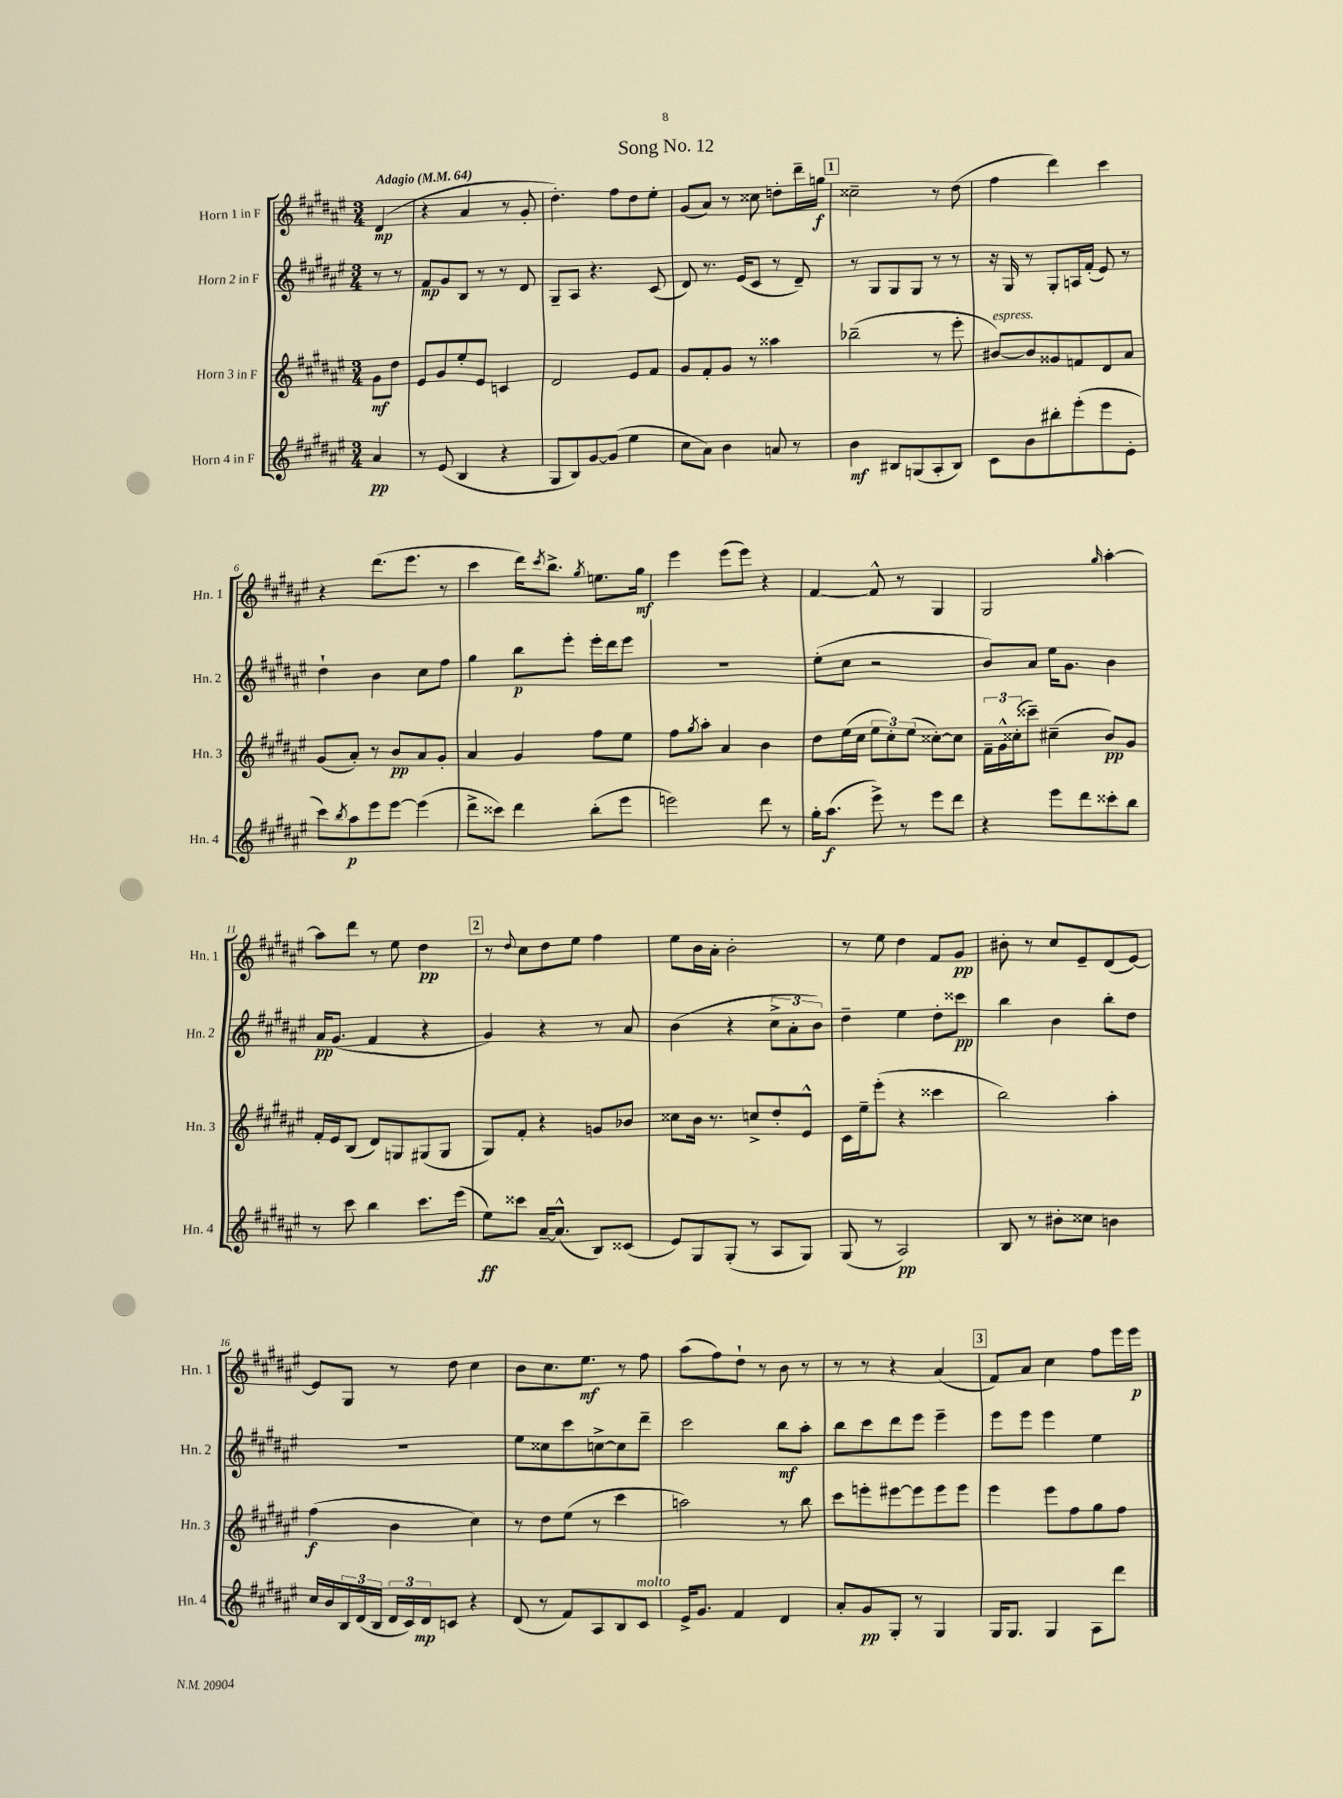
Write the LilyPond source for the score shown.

\header { title = "Song No. 12" }
<<
\new StaffGroup <<
\new Staff = "s0" \with { instrumentName = "Horn 1 in F" shortInstrumentName = "Hn. 1" } {
    \clef treble \key fis \major \numericTimeSignature \time 3/4 \partial 4 \tempo "Adagio" 4 = 64
    dis'4\mp( |
    r4 ais'4 r8 gis'8-. |
    dis''4.-.) fis''8 dis''8 eis''8-. |
    gis'8( ais'8) r8 cisis''8 d''8-. dis'''16-- g''16\f |
    \mark \markup { \box "1" } cisis''2-- r8 dis''8( |
    fis''4 dis'''4) cis'''4 |
    r4 dis'''8.( eis'''8. r8 |
    cis'''4 dis'''16) \acciaccatura { cis'''8 } b''8.-> \acciaccatura { gis''8 } e''8. gis''16\mf |
    eis'''4 eis'''8( eis'''8) r4 |
    fis'4~ fis'8-^ r8 gis4 |
    gis2 \grace { gis''16 } ais''4~-. |
    ais''8 dis'''8 r8 eis''8 dis''4\pp |
    \mark \markup { \box "2" } r8 \appoggiatura { dis''8 } cis''8 dis''8 eis''8 fis''4 |
    eis''8 b'16 ais'16-. b'2-. |
    r8 eis''8 dis''4 fis'8 gis'8\pp |
    bis'8-. r8 cis''8 eis'8-- dis'8( eis'8~) |
    eis'8 gis8 r8 dis''8 cis''4 |
    b'8 cis''8. eis''8.\mf r8 fis''8 |
    ais''8( fis''8) dis''8-! r8 b'8 r8 |
    r8 r8 r4 ais'4( |
    \mark \markup { \box "3" } fis'8) ais'8 cis''4 fis''8 eis'''16 eis'''16\p \bar "|." |
}
\new Staff = "s1" \with { instrumentName = "Horn 2 in F" shortInstrumentName = "Hn. 2" } {
    \clef treble \key fis \major \numericTimeSignature \time 3/4 \partial 4
    r8 r8 |
    fis'8\mp gis'8 b8 r8 r8 dis'8 |
    gis8-- ais8 r4. cis'8( |
    dis'8) r8. eis'16( cis'8 r8 dis'8--) |
    \mark \markup { \box "1" } r8 gis8 gis8 gis8 r8 r8 |
    r16 gis16 r8 gis8-. a16 fis'16-.( eis'8) r8 |
    dis''4-! b'4 cis''8 fis''8 |
    gis''4 b''8\p eis'''8-. eis'''16-. dis'''16 eis'''8 |
    R2. |
    eis''8-.( cis''8 r2 |
    b'8) ais'8 eis''16 gis'8. b'4 |
    ais'16\pp gis'8.( fis'4 r4 |
    \mark \markup { \box "2" } gis'4) r4 r8 ais'8 |
    b'4( r4 \tuplet 3/2 { cis''8-> ais'8-. b'8) } |
    dis''4-- eis''4 dis''8-. cisis'''8\pp |
    b''4 b'4 b''8-. dis''8 |
    R2. |
    eis''8 cisis''8 cis'''8 c''8~-> c''8 dis'''8-- |
    cis'''2 b''8\mf ais''8-. |
    b''8 cis'''8 dis'''8 eis'''8 eis'''4-- |
    \mark \markup { \box "3" } eis'''8 eis'''8 eis'''4 eis''4 \bar "|." |
}
\new Staff = "s2" \with { instrumentName = "Horn 3 in F" shortInstrumentName = "Hn. 3" } {
    \clef treble \key fis \major \numericTimeSignature \time 3/4 \partial 4
    gis'8\mf dis''8 |
    eis'8 gis'8 eis''8-. eis'8 c'4 |
    dis'2 eis'8 fis'8 |
    gis'8 fis'8-. gis'8 r8 aisis''4 |
    \mark \markup { \box "1" } bes''2--( r8 eis'''8-. |
    bis'8~^\markup { \italic "espress." }) bis'8 gisis'8 f'8 dis'8 ais'8 |
    gis'8( ais'8-.) r8 b'8\pp ais'8 gis'8-. |
    ais'4 gis'4 fis''8 eis''8 |
    fis''8 \acciaccatura { gis''8 } ais''8-. ais'4 b'4 |
    dis''8 eis''16( cis''16 \tuplet 3/2 { eis''8 cis''8-.) eis''8( } cisis''8~-.) cisis''8 |
    \tuplet 3/2 { fis'16-- gis'16-^ cisis''16-.( } cisis'''8--) cis''4--( b'8\pp) gis'8 |
    fis'16-. eis'16 b8( dis'8) g8 gis8( gis8 |
    \mark \markup { \box "2" } gis8) fis'8-. r4 g'8 bes'8 |
    cisis''8 b'16 r8. c''8-> dis''8-. eis'8-^ |
    cis'16 eis''16-- eis'''8-.( r4 cisis'''4 |
    b''2) ais''4-. |
    fis''4\f( b'4 cis''4) |
    r8 dis''8 eis''8( r8 cis'''4 |
    a''2) r8 b''8 |
    cis'''8 e'''8-. eis'''8~ eis'''8 eis'''8 eis'''8 |
    \mark \markup { \box "3" } eis'''4 eis'''8 fis''8 gis''8 fis''8 \bar "|." |
}
\new Staff = "s3" \with { instrumentName = "Horn 4 in F" shortInstrumentName = "Hn. 4" } {
    \clef treble \key fis \major \numericTimeSignature \time 3/4 \partial 4
    ais'4\pp |
    r8 eis'8( b4 r4 |
    gis8 b8) gis'8~ gis'8( eis''4 |
    cis''8 ais'8) b'4 a'8 r8 |
    \mark \markup { \box "1" } b'4\mf bis8 g8( ais8-. bis8) |
    cis'8 b'8 bis''8-. eis'''8-.( eis'''8 eis'8-. |
    cis'''8) \acciaccatura { b''8 } ais''8\p eis'''8 eis'''8~ eis'''4( |
    dis'''8-> cisis'''8) dis'''4 b''8-.( eis'''8 |
    e'''2) dis'''8 r8 |
    gis''16-. ais''8.\f( eis'''8->) r8 eis'''8 dis'''8 |
    r4 eis'''8 dis'''8 cisis'''8-. b''8 |
    r8 cis'''8 b''4 cis'''8. eis'''16( |
    \mark \markup { \box "2" } eis''8\ff) cisis'''8 ais'16~-- ais'8.-^( b8) cisis'8( |
    eis'8) gis8 gis8-.( r8 ais8 gis8) |
    gis8( r8 ais2\pp) |
    b8 r8 bis'8-. cisis''8 b'4 |
    cis''16 b'16 \tuplet 3/2 { b16 dis'16( b16 } \tuplet 3/2 { dis'16 cis'16) dis'16\mp } c'8 r4 |
    dis'8( r8 fis'8) ais8 b8 cis'8^\markup { \italic "molto" } |
    eis'16-> gis'8. fis'4 dis'4 |
    ais'8-. gis'8\pp gis8-. r8 gis4 |
    \mark \markup { \box "3" } gis16 gis8. gis4 ais8 dis'''8 \bar "|." |
}
>>
>>
